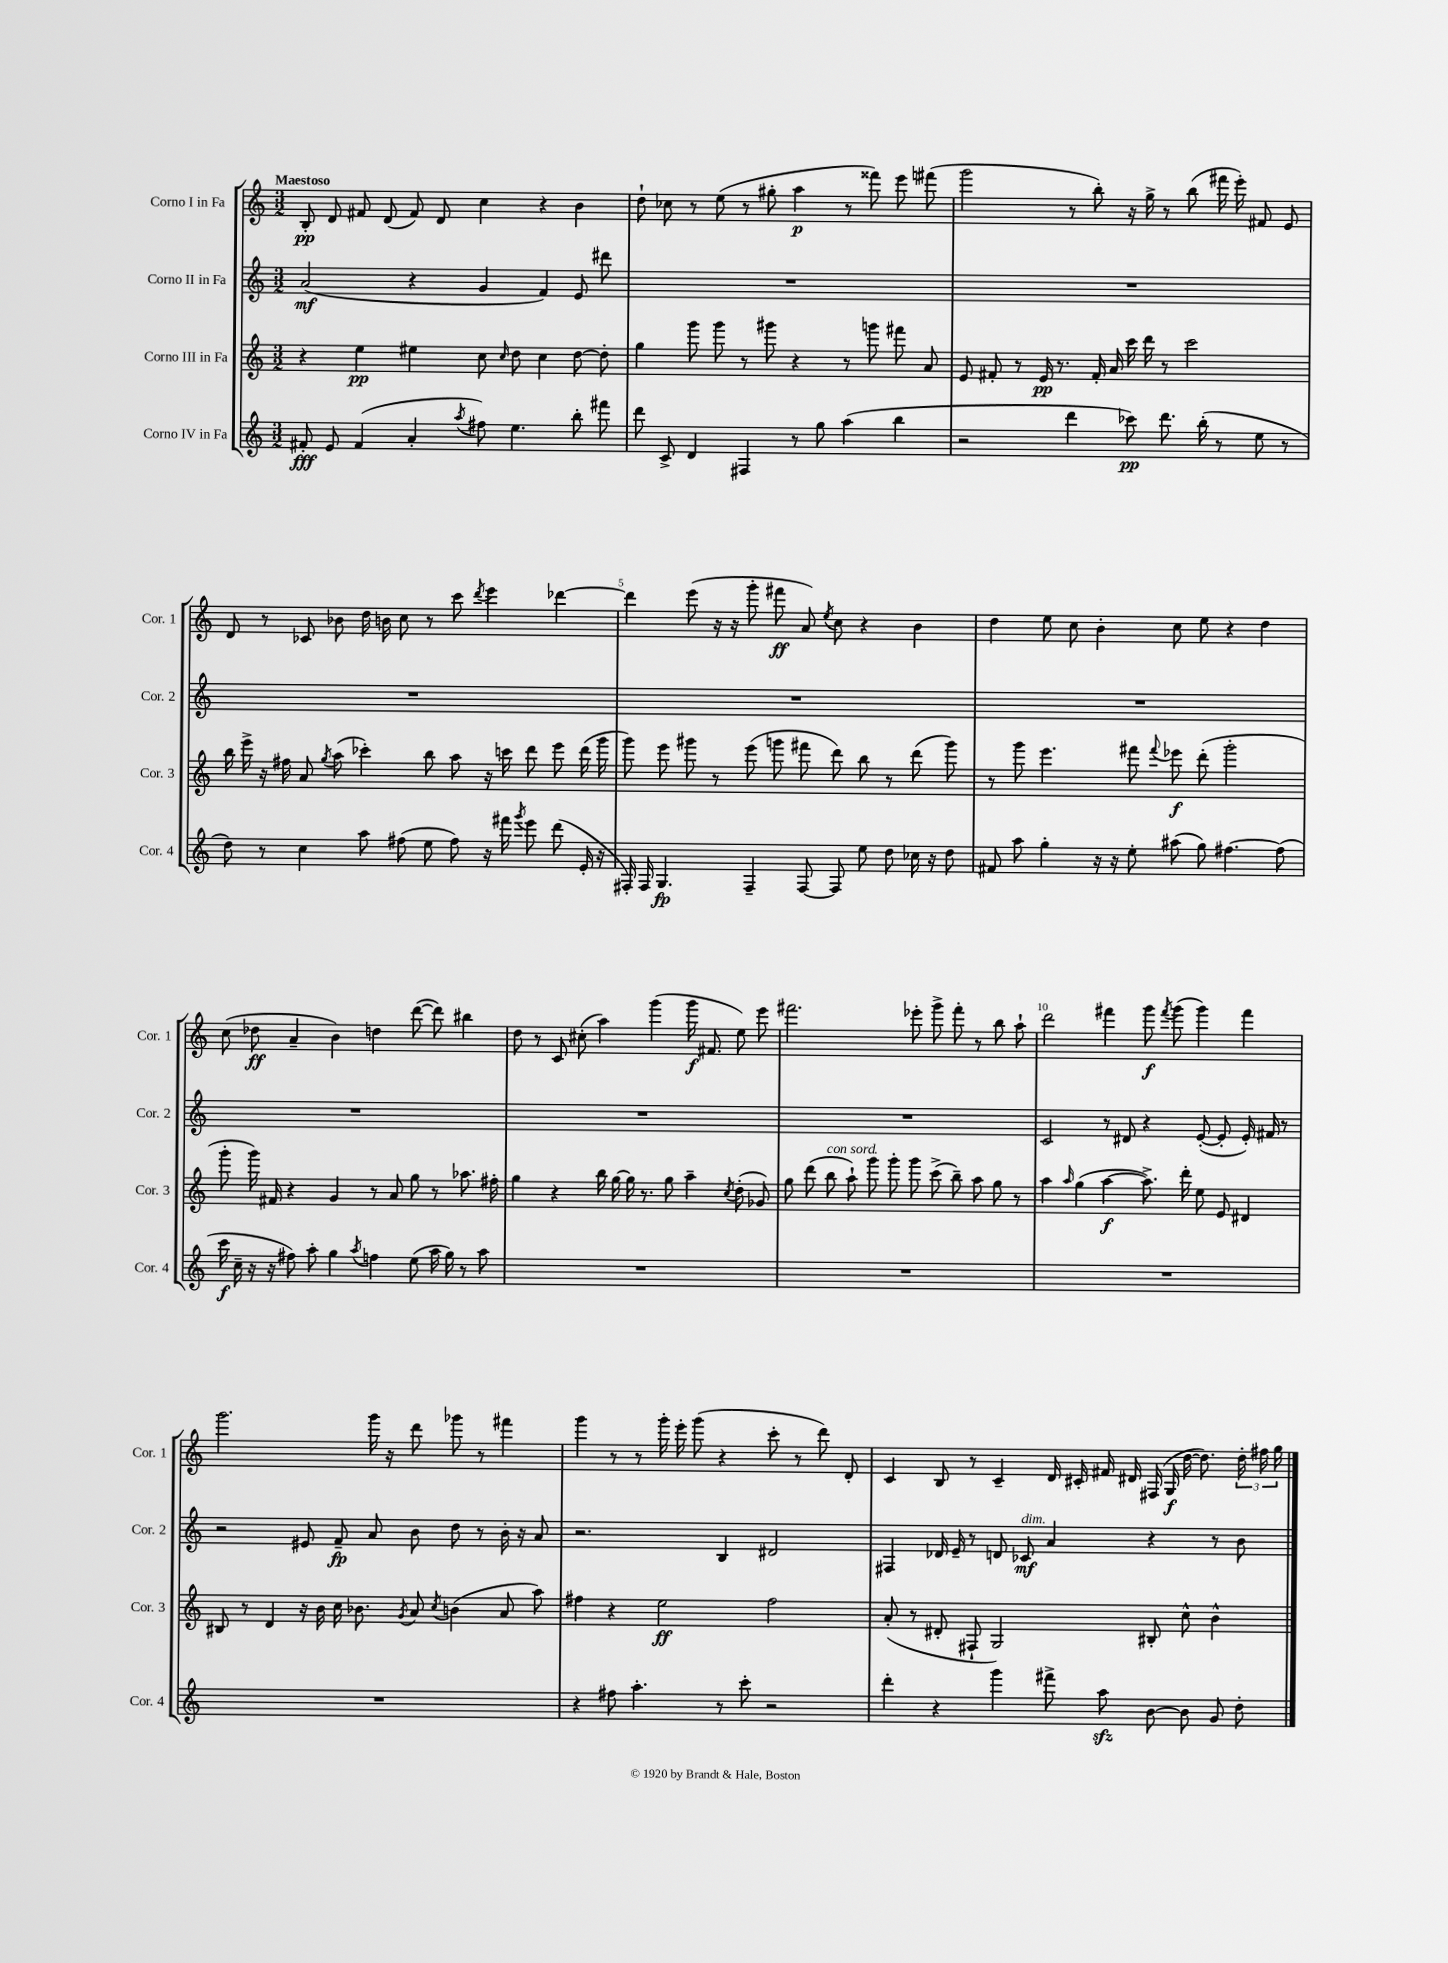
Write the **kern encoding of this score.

**kern	**dynam	**kern	**dynam	**kern	**dynam	**kern	**dynam
*part4	*part4	*part3	*part3	*part2	*part2	*part1	*part1
*staff4	*staff4	*staff3	*staff3	*staff2	*staff2	*staff1	*staff1
*I"Corno IV in Fa	*	*I"Corno III in Fa	*	*I"Corno II in Fa	*	*I"Corno I in Fa	*
*I'Cor. 4	*	*I'Cor. 3	*	*I'Cor. 2	*	*I'Cor. 1	*
*clefG2	*	*clefG2	*	*clefG2	*	*clefG2	*
*k[]	*	*k[]	*	*k[]	*	*k[]	*
*M3/2	*	*M3/2	*	*M3/2	*	*M3/2	*
=1	=1	=1	=1	=1	=1	=1	=1
!	!	!	!	!	!	!LO:TX:a:B:t=Maestoso	!
8f#X'/	fff	4r	.	(2a/	mf	8B'/	pp
8e/	.	.	.	.	.	8d/	.
(4f#/	.	4ee\	pp	.	.	8f#X/	.
.	.	.	.	.	.	(8d/	.
4a'/	.	4ee#X\	.	4r	.	8f#/)	.
.	.	.	.	.	.	8d/	.
8qaa/	.	.	.	.	.	.	.
8ff#X\)	.	8cc\	.	4g/	.	4cc\	.
.	.	16qqcc/	.	.	.	.	.
4.ee\	.	8dd\	.	.	.	.	.
.	.	4cc\	.	4f/)	.	4r	.
8bb'\	.	[8dd\	.	8e/	.	4b\	.
8fff#X\	.	8dd'\]	.	8ddd#X\	.	.	.
=2	=2	=2	=2	=2	=2	=2	=2
8ddd\	.	4gg\	.	1.r	.	8dd`\	.
8c^/	.	.	.	.	.	8cc-X\	.
4d/	.	8ggg\	.	.	.	8r	.
.	.	8ggg\	.	.	.	(8ee\	.
4F#X/	.	8r	.	.	.	8r	.
.	.	8ggg#X\	.	.	.	8gg#X'\	.
8r	.	4r	.	.	.	4aa\	p
8gg\	.	.	.	.	.	.	.
(4aa\	.	8r	.	.	.	8r	.
.	.	8gggn\	.	.	.	8fff##X\)	.
4bb\	.	8fff#X\	.	.	.	8eee\	.
.	.	8a/	.	.	.	(8fff#X\	.
=3	=3	=3	=3	=3	=3	=3	=3
2r	.	8e/	.	1.r	.	2ggg\	.
.	.	8f#X'/	.	.	.	.	.
.	.	8r	.	.	.	.	.
.	.	16e/	pp	.	.	.	.
.	.	8.r	.	.	.	.	.
4ddd\	.	.	.	.	.	8r	.
.	.	16f#'/	.	.	.	8bb'\)	.
.	.	16a/	.	.	.	.	.
8ccc-X\)	pp	16ccc\	.	.	.	16r	.
.	.	16ddd\	.	.	.	16gg^\	.
8.ddd\	.	8r	.	.	.	8r	.
.	.	2ccc\	.	.	.	(8bb\	.
(16bb'\	.	.	.	.	.	.	.
8r	.	.	.	.	.	16fff#X\	.
.	.	.	.	.	.	16eee'\)	.
8ee\	.	.	.	.	.	8f#X/	.
8r	.	.	.	.	.	8e/	.
!!LO:LB:g=z
=4	=4	=4	=4	=4	=4	=4	=4
8dd\)	.	16bb\	.	1.r	.	8d/	.
.	.	16eee^\	.	.	.	.	.
8r	.	16r	.	.	.	8r	.
.	.	16ff#X\	.	.	.	.	.
4cc\	.	8a/	.	.	.	8c-X/	.
.	.	8qgg/	.	.	.	.	.
.	.	(8aa\	.	.	.	8b-X\	.
8aa\	.	4ccc-X'\)	.	.	.	16dd\	.
.	.	.	.	.	.	16bn\	.
(8ff#X\	.	.	.	.	.	8cc\	.
8ee\	.	8bb\	.	.	.	8r	.
8ff#\)	.	8aa\	.	.	.	8ccc\	.
.	.	.	.	.	.	8qddd/	.
16r	.	16r	.	.	.	4eee\	.
16fff#X\	.	16cccn\	.	.	.	.	.
8qggg/	.	.	.	.	.	.	.
8eee\	.	8ddd\	.	.	.	.	.
(8ddd\	.	8eee\	.	.	.	[4ddd-X\	.
16e'/	.	(16ddd\	.	.	.	.	.
16r	.	16ggg\	.	.	.	.	.
=5	=5	=5	=5	=5	=5	=5	=5
16F#X'/)	.	8ggg\)	.	1.r	.	4ddd-\]	.
16F#/	.	.	.	.	.	.	.
4.G/	fp	8eee\	.	.	.	.	.
.	.	8ggg#X\	.	.	.	(8eee\	.
.	.	8r	.	.	.	16r	.
.	.	.	.	.	.	16r	.
4F#~/	.	(8eee\	.	.	.	8ggg'\	.
.	.	8gggn\	.	.	.	8fff#X\	ff
[8F#/	.	8fff#X\	.	.	.	8a/)	.
.	.	.	.	.	.	8qee/	.
8F#/]	.	8ddd\)	.	.	.	8cc\	.
8ee\	.	8bb\	.	.	.	4r	.
8dd\	.	8r	.	.	.	.	.
16cc-X\	.	(8ddd\	.	.	.	4b\	.
16r	.	.	.	.	.	.	.
8dd\	.	8ggg\)	.	.	.	.	.
=6	=6	=6	=6	=6	=6	=6	=6
8f#X/	.	8r	.	1.r	.	4dd\	.
8aa\	.	8ggg\	.	.	.	.	.
4gg'\	.	4.eee\	.	.	.	8ee\	.
.	.	.	.	.	.	8cc\	.
16r	.	.	.	.	.	4b'\	.
16r	.	.	.	.	.	.	.
8ee'\	.	8fff#X\	.	.	.	.	.
.	.	8qqfff#/	.	.	.	.	.
(8aa#X\	.	8eee-X\	f	.	.	8cc\	.
8gg\)	.	(8ddd'\	.	.	.	8ee\	.
[4.ff#X\	.	2ggg'\	.	.	.	4r	.
.	.	.	.	.	.	4dd\	.
(8ff#\]	.	.	.	.	.	.	.
!!LO:LB:g=z
=7	=7	=7	=7	=7	=7	=7	=7
16ccc\	f	8ggg'\	.	1.r	.	(8cc\	.
16cc~\	.	.	.	.	.	.	.
16r	.	16ggg\)	.	.	.	8dd-X\	ff
16r	.	16f#X/	.	.	.	.	.
8ff#X\)	.	4r	.	.	.	4a~/	.
8aa'\	.	.	.	.	.	.	.
4gg\	.	4g/	.	.	.	4b\)	.
8qaa/	.	.	.	.	.	.	.
4ffn\	.	8r	.	.	.	4ddn\	.
.	.	8a/	.	.	.	.	.
(8ee\	.	8gg\	.	.	.	([8ddd\	.
16aa\	.	8r	.	.	.	8ddd\])	.
16gg\)	.	.	.	.	.	.	.
8r	.	8.aa-X\	.	.	.	4bb#X\	.
8aa\	.	.	.	.	.	.	.
.	.	16ff#X'\	.	.	.	.	.
=8	=8	=8	=8	=8	=8	=8	=8
1.r	.	4gg\	.	1.r	.	8dd\	.
.	.	.	.	.	.	8r	.
.	.	4r	.	.	.	8c/	.
.	.	.	.	.	.	(8cc#X'\	.
.	.	16bb\	.	.	.	4aa\)	.
.	.	[16gg\	.	.	.	.	.
.	.	16gg\]	.	.	.	.	.
.	.	8.r	.	.	.	.	.
.	.	.	.	.	.	(4ggg\	.
.	.	8gg\	.	.	.	.	.
.	.	4aa~\	.	.	.	16ggg\	f
.	.	.	.	.	.	8.f#X/	.
.	.	8qcc/	.	.	.	.	.
.	.	(8dd'\	.	.	.	8ee\)	.
.	.	8g-X/)	.	.	.	8eee\	.
=9	=9	=9	=9	=9	=9	=9	=9
1.r	.	8gg\	.	1.r	.	2.fff#X\	.
.	.	(8ddd\	.	.	.	.	.
!	!	!LO:TX:a:i:t=con sord.	!	!	!	!	!
.	.	8bb\	.	.	.	.	.
.	.	8aa`\)	.	.	.	.	.
.	.	8ggg\	.	.	.	.	.
.	.	8ggg'\	.	.	.	.	.
.	.	8ggg\	.	.	.	8eee-X'\	.
.	.	(8ccc^\	.	.	.	8ggg^\	.
.	.	8bb~\)	.	.	.	8fff#'\	.
.	.	8aa\	.	.	.	8r	.
.	.	8gg\	.	.	.	8bb\	.
.	.	8r	.	.	.	8aa`\	.
=10	=10	=10	=10	=10	=10	=10	=10
1.r	.	4aa\	.	2c/	.	2ddd\	.
.	.	16qqaa/	.	.	.	.	.
.	.	(4gg\	.	.	.	.	.
.	.	[4aa\	f	8r	.	4fff#X\	.
.	.	.	.	8d#X/	.	.	.
.	.	8.aa^\])	.	4r	.	8ggg\	f
.	.	.	.	.	.	8qfff#/	.
.	.	.	.	.	.	(8ggg\	.
.	.	16ddd'\	.	.	.	.	.
.	.	8ee\	.	([8e'/	.	4ggg\)	.
.	.	8e/	.	8e'/]	.	.	.
.	.	4d#X/	.	16e'/)	.	4fff#\	.
.	.	.	.	16f#X/	.	.	.
.	.	.	.	8r	.	.	.
!!LO:LB:g=z
=11	=11	=11	=11	=11	=11	=11	=11
1.r	.	8B#X/	.	2r	.	2.ggg\	.
.	.	8r	.	.	.	.	.
.	.	4d/	.	.	.	.	.
.	.	16r	.	8e#X/	.	.	.
.	.	16b\	.	.	.	.	.
.	.	16cc\	.	8f~/	fp	.	.
.	.	8.b-X\	.	.	.	.	.
.	.	.	.	8a/	.	16ggg\	.
.	.	.	.	.	.	16r	.
.	.	8qg/	.	.	.	.	.
.	.	8a/	.	8b\	.	8ddd\	.
.	.	8qcc/	.	.	.	.	.
.	.	(4bn\	.	8dd\	.	8ggg-X\	.
.	.	.	.	8r	.	8r	.
.	.	8a/	.	16b'\	.	4fff#X\	.
.	.	.	.	16r	.	.	.
.	.	8aa\)	.	8a/	.	.	.
=12	=12	=12	=12	=12	=12	=12	=12
4r	.	4ff#X\	.	2.r	.	4ggg\	.
8ff#X\	.	4r	.	.	.	8r	.
4.aa'\	.	.	.	.	.	8r	.
.	.	2ee\	ff	.	.	16ggg'\	.
.	.	.	.	.	.	16eee'\	.
.	.	.	.	.	.	(8ggg\	.
8r	.	.	.	4B/	.	4r	.
8ccc'\	.	.	.	.	.	.	.
2r	.	2ff#\	.	2d#X/	.	8ccc'\	.
.	.	.	.	.	.	8r	.
.	.	.	.	.	.	8ddd\)	.
.	.	.	.	.	.	8d'/	.
=13	=13	=13	=13	=13	=13	=13	=13
4ddd'\	.	(8a'/	.	4F#X/	.	4c/	.
.	.	8r	.	.	.	.	.
4r	.	8d#X'/	.	16d-X/	.	8B/	.
.	.	.	.	16e~/	.	.	.
.	.	8F#X`/	.	8r	.	8r	.
4ggg\	.	2G/)	.	8dn/	.	4c~/	.
!	!	!	!	!LO:TX:a:i:t=dim.	!	!	!
.	.	.	.	8c-X/	mf	.	.
8fff#X^\	.	.	.	4a/	.	16d/	.
.	.	.	.	.	.	16c#X'/	.
8aazz\	.	.	.	.	.	16f#X/	.
.	.	.	.	.	.	16d#X/	.
[8b\	.	8B#X'/	.	4r	.	(16F#X/	.
.	.	.	.	.	.	16G/	f
8b\]	.	8cc^^\	.	.	.	[16dd\	.
.	.	.	.	.	.	8.dd\])	.
8g/	.	4b^^\	.	8r	.	.	.
8dd'\	.	.	.	8b\	.	24dd'\	.
.	.	.	.	.	.	24ff#X\	.
.	.	.	.	.	.	24gg\	.
==	==	==	==	==	==	==	==
*-	*-	*-	*-	*-	*-	*-	*-
